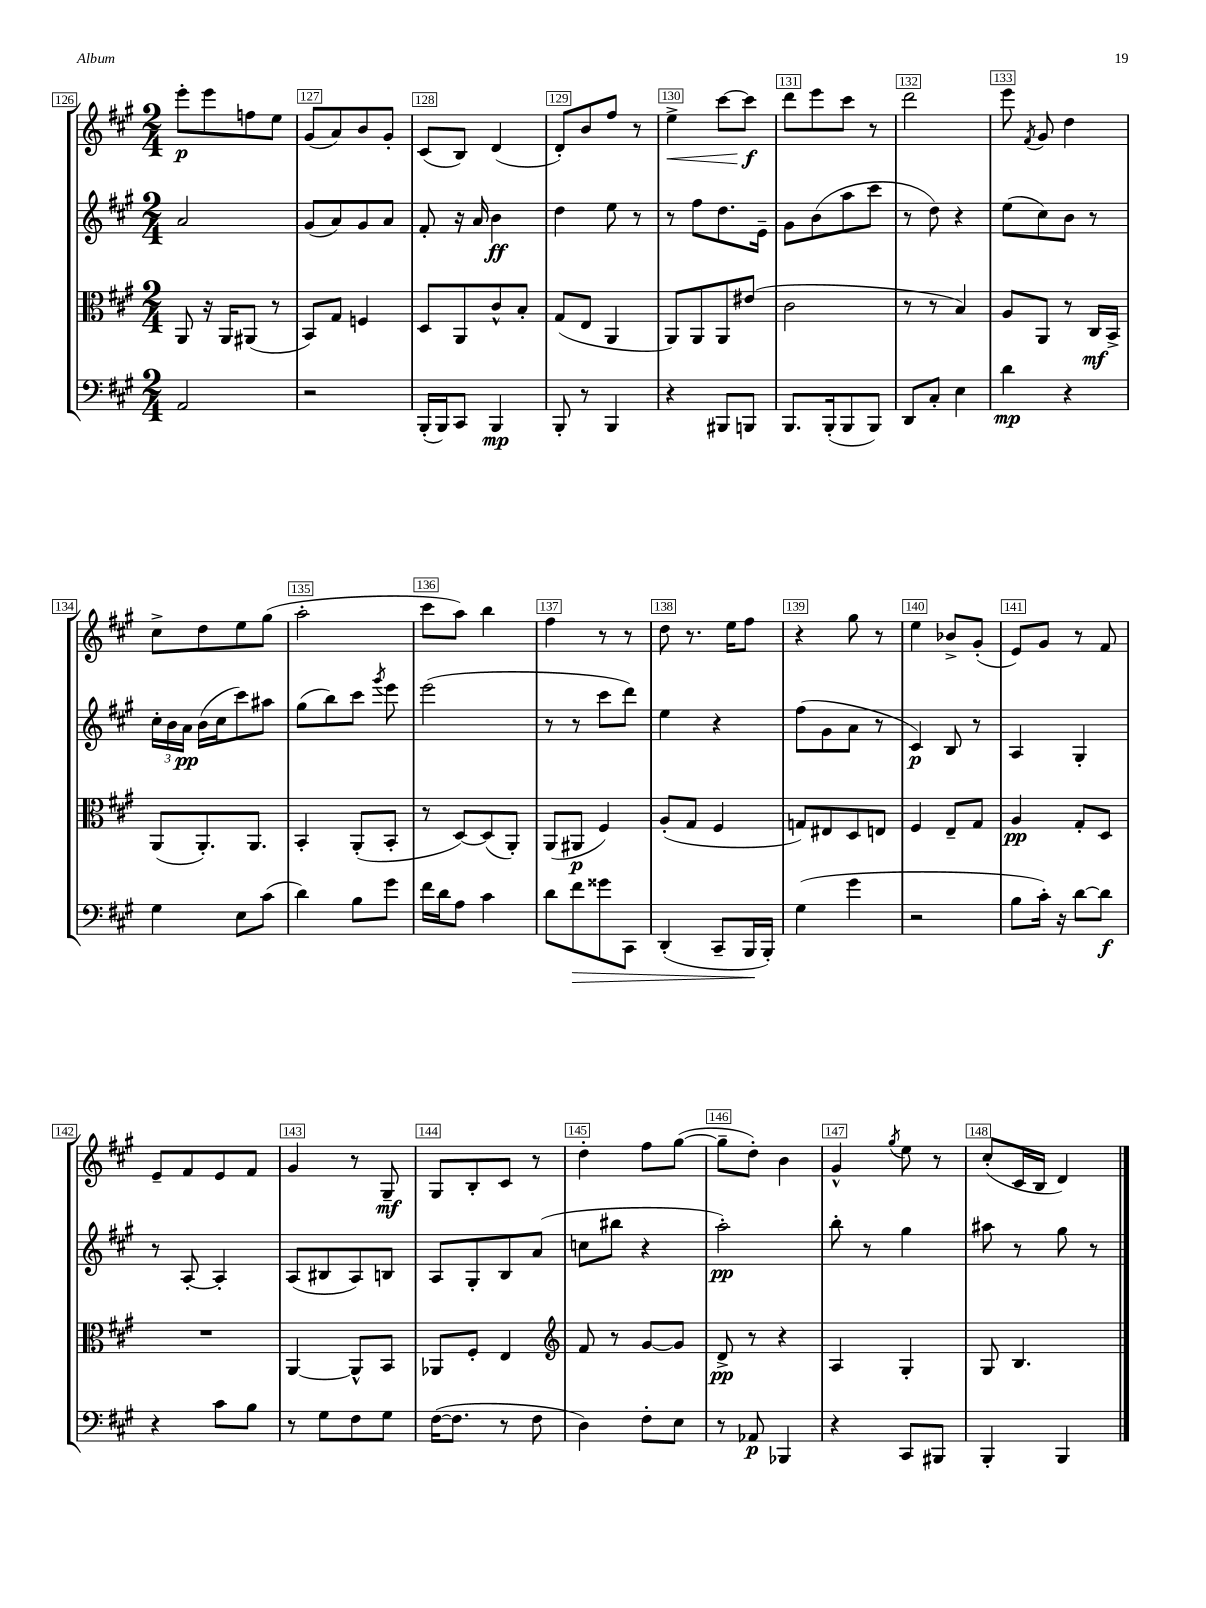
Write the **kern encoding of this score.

**kern	**dynam	**kern	**dynam	**kern	**dynam	**kern	**dynam
*part4	*part4	*part3	*part3	*part2	*part2	*part1	*part1
*staff4	*staff4	*staff3	*staff3	*staff2	*staff2	*staff1	*staff1
*clefF4	*	*clefC3	*	*clefG2	*	*clefG2	*
*k[f#c#g#]	*	*k[f#c#g#]	*	*k[f#c#g#]	*	*k[f#c#g#]	*
*M2/4	*	*M2/4	*	*M2/4	*	*M2/4	*
=126	=126	=126	=126	=126	=126	=126	=126
2AA/	.	8AA/	.	2a/	.	8eee'\L	p
.	.	16r	.	.	.	8eee\	.
.	.	16AA/KL	.	.	.	.	.
.	.	(8AA#X/J	.	.	.	8ffn\	.
.	.	8r	.	.	.	8ee\J	.
=127	=127	=127	=127	=127	=127	=127	=127
2r	.	8BB/L)	.	(8g#/L	.	(8g#/L	.
.	.	8G#/J	.	8a/)	.	8a/)	.
.	.	4Fn/	.	8g#/	.	8b/	.
.	.	.	.	8a/J	.	8g#'/J	.
=128	=128	=128	=128	=128	=128	=128	=128
(16BBB'/LL	.	8D/L	.	8f#'/	.	(8c#/L	.
16BBB/J)	.	.	.	.	.	.	.
8CC#/J	.	8AA/	.	16r	.	8B/J)	.
.	.	.	.	16a/	.	.	.
4BBB/	mp	8c#^^/	.	4b\	ff	(4d/	.
.	.	8B'/J	.	.	.	.	.
=129	=129	=129	=129	=129	=129	=129	=129
8BBB'/	.	(8G#/L	.	4dd\	.	8d'/L)	.
8r	.	8E/J	.	.	.	8b/	.
4BBB/	.	4AA/	.	8ee\	.	8ff#/J	.
.	.	.	.	8r	.	8r	.
=130	=130	=130	=130	=130	=130	=130	=130
!	!	!	!	!	!	!	!LO:HP:b
4r	.	8AA/L)	.	8r	.	4ee^\	<
.	.	8AA/	.	8ff#\L	.	.	.
8BBB#X/L	.	8AA/	.	8.dd\	.	[8ccc#\L	.
8BBBn/J	.	(8e#X/J	.	.	.	8ccc#\J]	f
.	.	.	.	16e~\Jk	.	.	.
.	.	.	.	.	.	.	[
=131	=131	=131	=131	=131	=131	=131	=131
8.BBB/L	.	2c#\	.	8g#\L	.	8ddd\L	.
.	.	.	.	(8b\	.	8eee\	.
(16BBB'/k	.	.	.	.	.	.	.
8BBB/	.	.	.	8aa\	.	8ccc#\J	.
8BBB/J)	.	.	.	8ccc#\J	.	8r	.
=132	=132	=132	=132	=132	=132	=132	=132
8DD/L	.	8r	.	8r	.	2ddd\	.
8C#'/J	.	8r	.	8dd\)	.	.	.
4E\	.	4B/)	.	4r	.	.	.
=133	=133	=133	=133	=133	=133	=133	=133
4d\	mp	8A/L	.	(8ee\L	.	8eee\	.
.	.	.	.	.	.	8qf#/	.
.	.	8AA/J	.	8cc#\)	.	8g#/	.
4r	.	8r	.	8b\J	.	4dd\	.
.	.	16C#/LL	mf	8r	.	.	.
.	.	16BB^/JJ	.	.	.	.	.
!!LO:LB:g=z
=134	=134	=134	=134	=134	=134	=134	=134
4G#\	.	(8AA/L	.	24cc#'\LL	.	8cc#^\L	.
.	.	.	.	24b\	.	.	.
.	.	.	.	24a\JJ	pp	.	.
.	.	8.AA'/)	.	(16b\LL	.	8dd\	.
.	.	.	.	16cc#\J	.	.	.
8E\L	.	.	.	8ccc#\)	.	8ee\	.
.	.	8.AA/J	.	.	.	.	.
(8c#\J	.	.	.	8aa#X\J	.	(8gg#\J	.
=135	=135	=135	=135	=135	=135	=135	=135
4d\)	.	4BB'/	.	(8gg#\L	.	2aa'\	.
.	.	.	.	8bb\)	.	.	.
8B\L	.	(8AA'/L	.	8ccc#\J	.	.	.
.	.	.	.	8qggg#/	.	.	.
8g#\J	.	8BB'/J	.	8eee\	.	.	.
=136	=136	=136	=136	=136	=136	=136	=136
16f#\LL	.	8r	.	(2eee\	.	8ccc#\L	.
16d\J	.	.	.	.	.	.	.
8A\J	.	[8D/L)	.	.	.	8aa\J)	.
4c#\	.	(8D/]	.	.	.	4bb\	.
.	.	8AA'/J)	.	.	.	.	.
=137	=137	=137	=137	=137	=137	=137	=137
8d\L	.	(8AA/L	.	8r	.	4ff#\	.
!	!LO:HP:b	!	!	!	!	!	!
8f#\	>	8AA#X/J	p	8r	.	.	.
8g##X\	.	4F#/)	.	8ccc#\L	.	8r	.
8CC#\J	.	.	.	8ddd\J)	.	8r	.
=138	=138	=138	=138	=138	=138	=138	=138
(4DD'/	.	(8A'/L	.	4ee\	.	8dd\	.
.	.	8G#/J	.	.	.	8.r	.
8CC#~/L	.	4F#/	.	4r	.	.	.
.	.	.	.	.	.	16ee\KL	.
16BBB/L	.	.	.	.	.	8ff#\J	.
16BBB'/JJ)	]	.	.	.	.	.	.
=139	=139	=139	=139	=139	=139	=139	=139
(4G#\	.	8Gn/L)	.	(8ff#\L	.	4r	.
.	.	8E#X/	.	8g#\	.	.	.
4g#\	.	8D/	.	8a\J	.	8gg#\	.
.	.	8En/J	.	8r	.	8r	.
=140	=140	=140	=140	=140	=140	=140	=140
2r	.	4F#/	.	4c#/)	p	4ee\	.
.	.	8E~/L	.	8B/	.	8b-X^/L	.
.	.	8G#/J	.	8r	.	(8g#'/J	.
=141	=141	=141	=141	=141	=141	=141	=141
8B\L	.	4A/	pp	4A/	.	8e/L)	.
16c#'\Jk)	.	.	.	.	.	8g#/J	.
16r	.	.	.	.	.	.	.
[8d\L	.	8G#'/L	.	4G#'/	.	8r	.
8d\J]	f	8D/J	.	.	.	8f#/	.
!!LO:LB:g=z
=142	=142	=142	=142	=142	=142	=142	=142
4r	.	2r	.	8r	.	8e~/L	.
.	.	.	.	[8A'/	.	8f#/	.
8c#\L	.	.	.	4A'/]	.	8e/	.
8B\J	.	.	.	.	.	8f#/J	.
=143	=143	=143	=143	=143	=143	=143	=143
8r	.	[4AA/	.	(8A/L	.	4g#/	.
8G#\L	.	.	.	8B#X/	.	.	.
8F#\	.	8AA^^/L]	.	8A/)	.	8r	.
8G#\J	.	8BB/J	.	8Bn/J	.	8G#~/	mf
=144	=144	=144	=144	=144	=144	=144	=144
([16F#\KL	.	8AA-X/L	.	8A/L	.	8G#/L	.
8.F#\J]	.	.	.	.	.	.	.
.	.	8F#'/J	.	8G#'/	.	8B'/	.
8r	.	4E/	.	8B/	.	8c#/J	.
8F#\	.	.	.	(8a/J	.	8r	.
=145	=145	=145	=145	=145	=145	=145	=145
*	*	*clefG2	*	*	*	*	*
4D\)	.	8f#/	.	8ccn\L	.	4dd'\	.
.	.	8r	.	8bb#X\J	.	.	.
8F#'\L	.	[8g#/L	.	4r	.	8ff#\L	.
8E\J	.	8g#/J]	.	.	.	([8gg#\J	.
=146	=146	=146	=146	=146	=146	=146	=146
8r	.	8d^/	pp	2aa'\)	pp	8gg#~\L]	.
8AA-X/	p	8r	.	.	.	8dd'\J)	.
4BBB-X/	.	4r	.	.	.	4b\	.
=147	=147	=147	=147	=147	=147	=147	=147
4r	.	4A/	.	8bb'\	.	4g#^^/	.
.	.	.	.	8r	.	.	.
.	.	.	.	.	.	8qgg#/	.
8CC#/L	.	4G#'/	.	4gg#\	.	8ee\	.
8BBB#X/J	.	.	.	.	.	8r	.
=148	=148	=148	=148	=148	=148	=148	=148
4BBB'/	.	8G#/	.	8aa#X\	.	(8cc#'/L	.
.	.	4.B/	.	8r	.	16c#/L	.
.	.	.	.	.	.	16B/JJ	.
4BBB/	.	.	.	8gg#\	.	4d/)	.
.	.	.	.	8r	.	.	.
==	==	==	==	==	==	==	==
*-	*-	*-	*-	*-	*-	*-	*-
